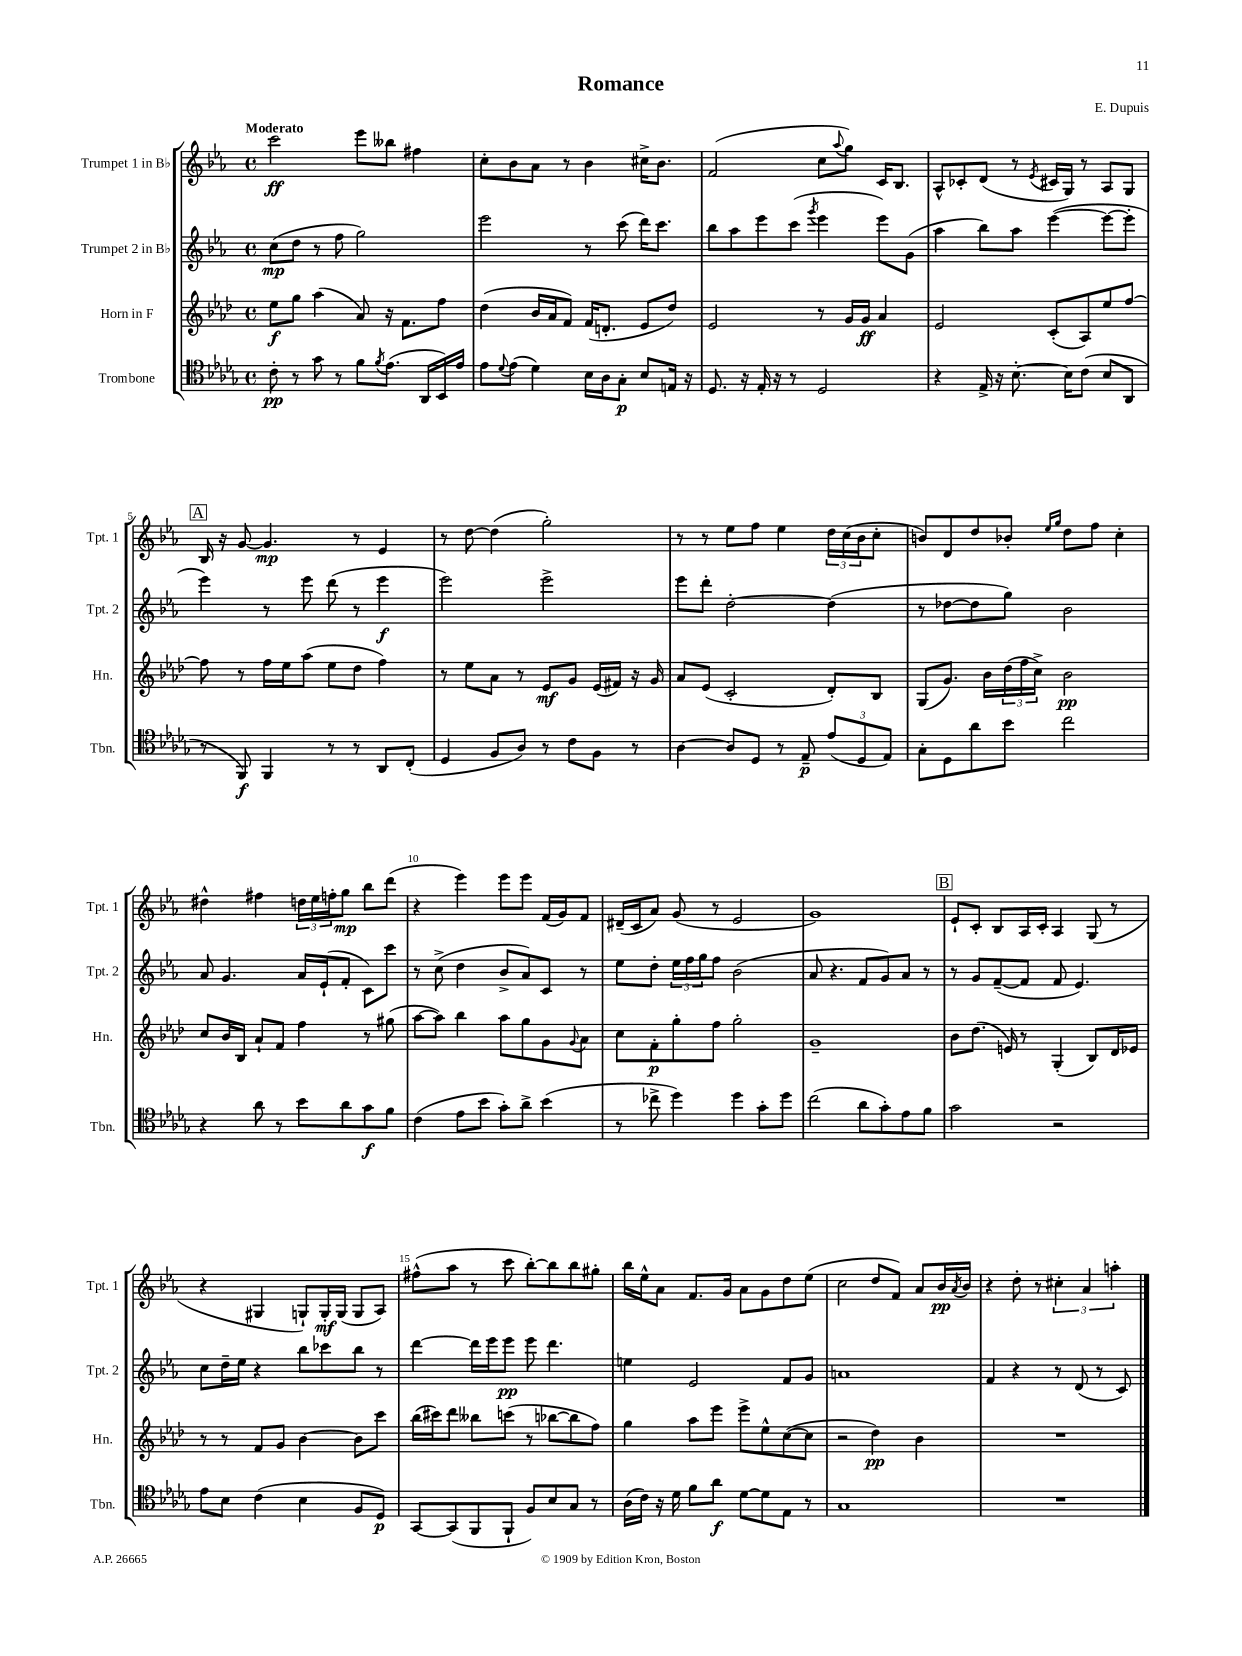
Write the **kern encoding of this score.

**kern	**dynam	**kern	**dynam	**kern	**dynam	**kern	**dynam
*part4	*part4	*part3	*part3	*part2	*part2	*part1	*part1
*staff4	*staff4	*staff3	*staff3	*staff2	*staff2	*staff1	*staff1
*I"Trombone	*	*I"Horn in F	*	*I"Trumpet 2 in B♭	*	*I"Trumpet 1 in B♭	*
*I'Tbn.	*	*I'Hn.	*	*I'Tpt. 2	*	*I'Tpt. 1	*
*clefC4	*	*clefG2	*	*clefG2	*	*clefG2	*
*k[b-e-a-d-g-]	*	*k[b-e-a-d-]	*	*k[b-e-a-]	*	*k[b-e-a-]	*
*M4/4	*	*M4/4	*	*M4/4	*	*M4/4	*
*met(c)	*	*met(c)	*	*met(c)	*	*met(c)	*
=1	=1	=1	=1	=1	=1	=1	=1
!	!	!	!	!	!	!LO:TX:a:B:t=Moderato	!
8c'\	pp	8ee-\L	f	(8cc\L	mp	2ccc\	ff
8r	.	8gg\J	.	8dd\J	.	.	.
8g-\	.	(4aa-\	.	8r	.	.	.
8r	.	.	.	8ff\	.	.	.
8f\L	.	8a-/)	.	2gg\)	.	8eee-\L	.
8qf/	.	.	.	.	.	.	.
(8.e-\J	.	16r	.	.	.	8bb--X\J	.
.	.	8.f\L	.	.	.	.	.
.	.	.	.	.	.	4ff#X\	.
16AA-/LL	.	.	.	.	.	.	.
16BB-/)	.	8ff\J	.	.	.	.	.
16e-/JJ	.	.	.	.	.	.	.
=2	=2	=2	=2	=2	=2	=2	=2
8e-\L	.	(4dd-\	.	2eee-\	.	8cc'\L	.
8qqd-/	.	.	.	.	.	.	.
(8e-\J	.	.	.	.	.	8b-\	.
4d-\)	.	16b-/LL	.	.	.	8a-\J	.
.	.	16a-/J	.	.	.	.	.
.	.	8f/J)	.	.	.	8r	.
16B-\LL	.	(16f/KL	.	8r	.	4b-\	.
16A-\J	.	8.dn'/J	.	.	.	.	.
8G-'\J	p	.	.	(8ccc\	.	.	.
8B-/L	.	8e-/L	.	16ddd\KL)	.	16cc#X^\KL	.
.	.	.	.	8.ccc\J	.	8.b-\J	.
16En/Jk	.	8dd-/J)	.	.	.	.	.
16r	.	.	.	.	.	.	.
=3	=3	=3	=3	=3	=3	=3	=3
8.D-/	.	2e-/	.	8bb-\L	.	(2f/	.
.	.	.	.	8aa-\	.	.	.
16r	.	.	.	.	.	.	.
16E-'/	.	.	.	8eee-\	.	.	.
16r	.	.	.	.	.	.	.
8r	.	.	.	(8ccc\J	.	.	.
.	.	.	.	8qggg/	.	.	.
2D-/	.	8r	.	4eee-\	.	8cc\L	.
.	.	.	.	.	.	8qqaa-/	.
.	.	16g/LL	.	.	.	8gg\J)	.
.	.	16g/JJ	ff	.	.	.	.
.	.	4a-/	.	8eee-\L)	.	16c/KL	.
.	.	.	.	.	.	8.B-/J	.
.	.	.	.	(8g\J	.	.	.
=4	=4	=4	=4	=4	=4	=4	=4
4r	.	2e-/	.	4aa-\	.	8A-^^/L	.
.	.	.	.	.	.	8c-X'/	.
16E-^/	.	.	.	8bb-\L)	.	(8d/J	.
16r	.	.	.	.	.	.	.
[8.B-'\	.	.	.	8aa-\J	.	8r	.
.	.	.	.	.	.	8qe-/	.
.	.	(8c'/L	.	([4eee-\	.	16c#X/LL	.
16B-\KL]	.	.	.	.	.	16G/JJ)	.
(8c\J	.	8A-/)	.	.	.	8r	.
8B-/L	.	8ee-/	.	8eee-\L_	.	8A-/L	.
8AA-/J	.	[8ff/J	.	8eee-'\J]	.	8G/J	.
!!LO:LB:g=z
!!LO:REH:place=s1:t=A
=5	=5	=5	=5	=5	=5	=5	=5
8r	.	8ff\]	.	4eee-\)	.	16B-/	.
.	.	.	.	.	.	16r	.
8FF/)	f	8r	.	.	.	[8g/	.
4FF/	.	16ff\LL	.	8r	.	4.g/]	mp
.	.	16ee-\J	.	.	.	.	.
.	.	(8aa-\J	.	8eee-\	.	.	.
8r	.	8ee-\L	.	(8ddd\	.	.	.
8r	.	8dd-\J	.	8r	.	8r	.
8AA-/L	.	4ff\)	.	4eee-\	f	4e-/	.
(8C'/J	.	.	.	.	.	.	.
=6	=6	=6	=6	=6	=6	=6	=6
4D-/	.	8r	.	2eee-\)	.	8r	.
.	.	8ee-\L	.	.	.	[8dd\	.
8F/L	.	8a-\J	.	.	.	(4dd\]	.
8A-/J)	.	8r	.	.	.	.	.
8r	.	8e-/L	mf	2eee-^\	.	2gg'\)	.
8c\L	.	8g/J	.	.	.	.	.
8F\J	.	(16e-/LL	.	.	.	.	.
.	.	16f#X/JJ)	.	.	.	.	.
8r	.	16r	.	.	.	.	.
.	.	16g/	.	.	.	.	.
=7	=7	=7	=7	=7	=7	=7	=7
[4A-\	.	8a-/L	.	8eee-\L	.	8r	.
.	.	(8e-/J	.	8ddd'\J	.	8r	.
8A-/L]	.	2c'/	.	[2dd'\	.	8ee-\L	.
8D-/J	.	.	.	.	.	8ff\J	.
8r	.	.	.	.	.	4ee-\	.
8E-~/	p	.	.	.	.	.	.
(12e-/L	.	8d-'/L)	.	(4dd\]	.	24dd\LL	.
.	.	.	.	.	.	(24cc\	.
12D-/	.	.	.	.	.	24b-\J	.
.	.	8B-/J	.	.	.	8cc'\J	.
12E-/J)	.	.	.	.	.	.	.
=8	=8	=8	=8	=8	=8	=8	=8
8G-'\L	.	(8G/L	.	8r	.	8bn/L)	.
8D-\	.	8.g/J)	.	[8dd-X\L	.	8d/	.
8a-\	.	.	.	8dd-\]	.	8dd/	.
.	.	16b-\LL	.	.	.	.	.
8b-\J	.	(24dd-\	.	8gg\J)	.	8b-X'/J	.
.	.	24ff\	.	.	.	.	.
.	.	24cc^\JJ)	.	.	.	.	.
.	.	.	.	.	.	16qqee-/LL	.
.	.	.	.	.	.	16qqgg/JJ	.
2cc\	.	2b-\	pp	2b-\	.	8dd\L	.
.	.	.	.	.	.	8ff\J	.
.	.	.	.	.	.	4cc'\	.
!!LO:LB:g=z
=9	=9	=9	=9	=9	=9	=9	=9
4r	.	8cc/L	.	8a-/	.	4dd#X^^\	.
.	.	16b-/L	.	4.g/	.	.	.
.	.	16B-/JJ	.	.	.	.	.
8a-\	.	8a-`/L	.	.	.	4ff#X\	.
8r	.	8f/J	.	.	.	.	.
8b-\L	.	4ff\	.	16a-/LL	.	24ddn\LL	.
.	.	.	.	.	.	24ee-\	.
.	.	.	.	(16e-`/J	.	.	.
.	.	.	.	.	.	24ffn'\J	.
8a-\	.	.	.	8f'/J	.	8gg\J	mp
8g-\	f	8r	.	8c\L)	.	8bb-\L	.
8f\J	.	(8gg#X\	.	8ccc\J	.	(8ddd\J	.
=10	=10	=10	=10	=10	=10	=10	=10
(4c\	.	[8aa-\L	.	8r	.	4r	.
.	.	8aa-\J])	.	(8cc^\	.	.	.
8e-\L	.	4bb-\	.	4dd\	.	4eee-\)	.
8b-\J	.	.	.	.	.	.	.
8g-'\L)	.	8aa-\L	.	8b-^/L	.	8eee-\L	.
8a-^\J	.	8gg\	.	8a-/)	.	8eee-\J	.
(4b-\	.	8g\	.	8c/J	.	(16f/LL	.
.	.	.	.	.	.	16g/J)	.
.	.	8qqg/	.	.	.	.	.
.	.	8a-\J	.	8r	.	8f/J	.
=11	=11	=11	=11	=11	=11	=11	=11
8r	.	8cc\L	.	8ee-\L	.	(16d#X~/LL	.
.	.	.	.	.	.	16c/J	.
8cc-X^\	.	8f'\	p	8dd'\J	.	8a-/J)	.
4dd-\)	.	8gg'\	.	24ee-\LL	.	(8g/	.
.	.	.	.	24ff\	.	.	.
.	.	.	.	24gg\J	.	.	.
.	.	8ff\J	.	8ff\J	.	8r	.
4dd-\	.	2gg'\	.	(2b-\	.	2e-/	.
8g-'\L	.	.	.	.	.	.	.
8dd-\J	.	.	.	.	.	.	.
=12	=12	=12	=12	=12	=12	=12	=12
(2cc\	.	1g~	.	8a-/	.	1g)	.
.	.	.	.	4.r	.	.	.
8a-\L	.	.	.	8f/L	.	.	.
8g-'\)	.	.	.	8g/)	.	.	.
8e-\	.	.	.	8a-/J	.	.	.
8f\J	.	.	.	8r	.	.	.
!!LO:REH:place=s1:t=B
=13	=13	=13	=13	=13	=13	=13	=13
2g-\	.	8b-\L	.	8r	.	8e-`/L	.
.	.	(8.dd-\J	.	8g/L	.	8c'/J	.
.	.	.	.	([8f~/	.	8B-/L	.
.	.	16en/)	.	.	.	.	.
.	.	8r	.	8f/J]	.	16A-/L	.
.	.	.	.	.	.	16c'/JJ	.
2r	.	(4G'/	.	8f/	.	4A-/	.
.	.	.	.	4.e-/)	.	.	.
.	.	8B-/L)	.	.	.	(8G/	.
.	.	16d-/L	.	.	.	8r	.
.	.	16e-X/JJ	.	.	.	.	.
!!LO:LB:g=z
=14	=14	=14	=14	=14	=14	=14	=14
8e-\L	.	8r	.	8cc\L	.	4r	.
8B-\J	.	8r	.	16dd~\L	.	.	.
.	.	.	.	16ee-\JJ	.	.	.
(4c\	.	8f/L	.	4r	.	4G#X/	.
.	.	8g/J	.	.	.	.	.
4B-\	.	[4b-\	.	8bb-\L	.	8Gn`/L)	.
.	.	.	.	8ccc-X\	.	16G'/L	mf
.	.	.	.	.	.	(16G/JJ	.
8F/L	.	8b-\L]	.	8bb-\J	.	8G/L	.
8D-/J)	p	8ccc\J	.	8r	.	8A-/J)	.
=15	=15	=15	=15	=15	=15	=15	=15
[8GG-/L	.	(16bb-\LL	.	[4ddd\	.	(8ff#X^^\L	.
.	.	16ccc#X\J)	.	.	.	.	.
(8GG-/]	.	8ddd-\J	.	.	.	8aa-\J	.
8FF/	.	8bb--X\L	.	16ddd\LL]	.	8r	.
.	.	.	.	16eee-\J	.	.	.
8FF`/J	.	(8cccn\J	.	8eee-\J	pp	8ccc\	.
8F/L)	.	8r	.	8eee-\	.	[8bb-'\L)	.
8B-/	.	[8bb-X\L	.	4.ddd\	.	8bb-\]	.
8G-/J	.	8bb-\]	.	.	.	8bb-\	.
8r	.	8ff\J)	.	.	.	8gg#X'\J	.
=16	=16	=16	=16	=16	=16	=16	=16
(16A-\LL	.	4gg\	.	4een\	.	16bb-\LL	.
16c\JJ)	.	.	.	.	.	16ee-^^\J	.
16r	.	.	.	.	.	8a-\J	.
16d-\	.	.	.	.	.	.	.
8f\L	.	8aa-\L	.	2e-/	.	8.f/L	.
8a-\J	f	8eee-\J	.	.	.	.	.
.	.	.	.	.	.	16g/Jk	.
[8d-\L	.	8eee-^\L	.	.	.	8a-\L	.
8d-\]	.	8ee-^^\	.	.	.	8g\	.
8E-\J	.	([8cc\	.	8f/L	.	8dd\	.
8r	.	8cc\J]	.	8g/J	.	(8ee-\J	.
=17	=17	=17	=17	=17	=17	=17	=17
1G-	.	2r	.	1an	.	2cc\	.
.	.	4dd-\)	pp	.	.	8dd/L	.
.	.	.	.	.	.	8f/J)	.
.	.	4b-\	.	.	.	8a-/L	.
.	.	.	.	.	.	16b-/L	pp
.	.	.	.	.	.	8qa-/	.
.	.	.	.	.	.	16b-/JJ	.
=18	=18	=18	=18	=18	=18	=18	=18
1r	.	1r	.	4f/	.	4r	.
.	.	.	.	4r	.	8dd'\	.
.	.	.	.	.	.	8r	.
.	.	.	.	8r	.	6cc#X'\	.
.	.	.	.	(8d/	.	.	.
.	.	.	.	.	.	6a-/	.
.	.	.	.	8r	.	.	.
.	.	.	.	.	.	6aan'\	.
.	.	.	.	8c/)	.	.	.
==	==	==	==	==	==	==	==
*-	*-	*-	*-	*-	*-	*-	*-
